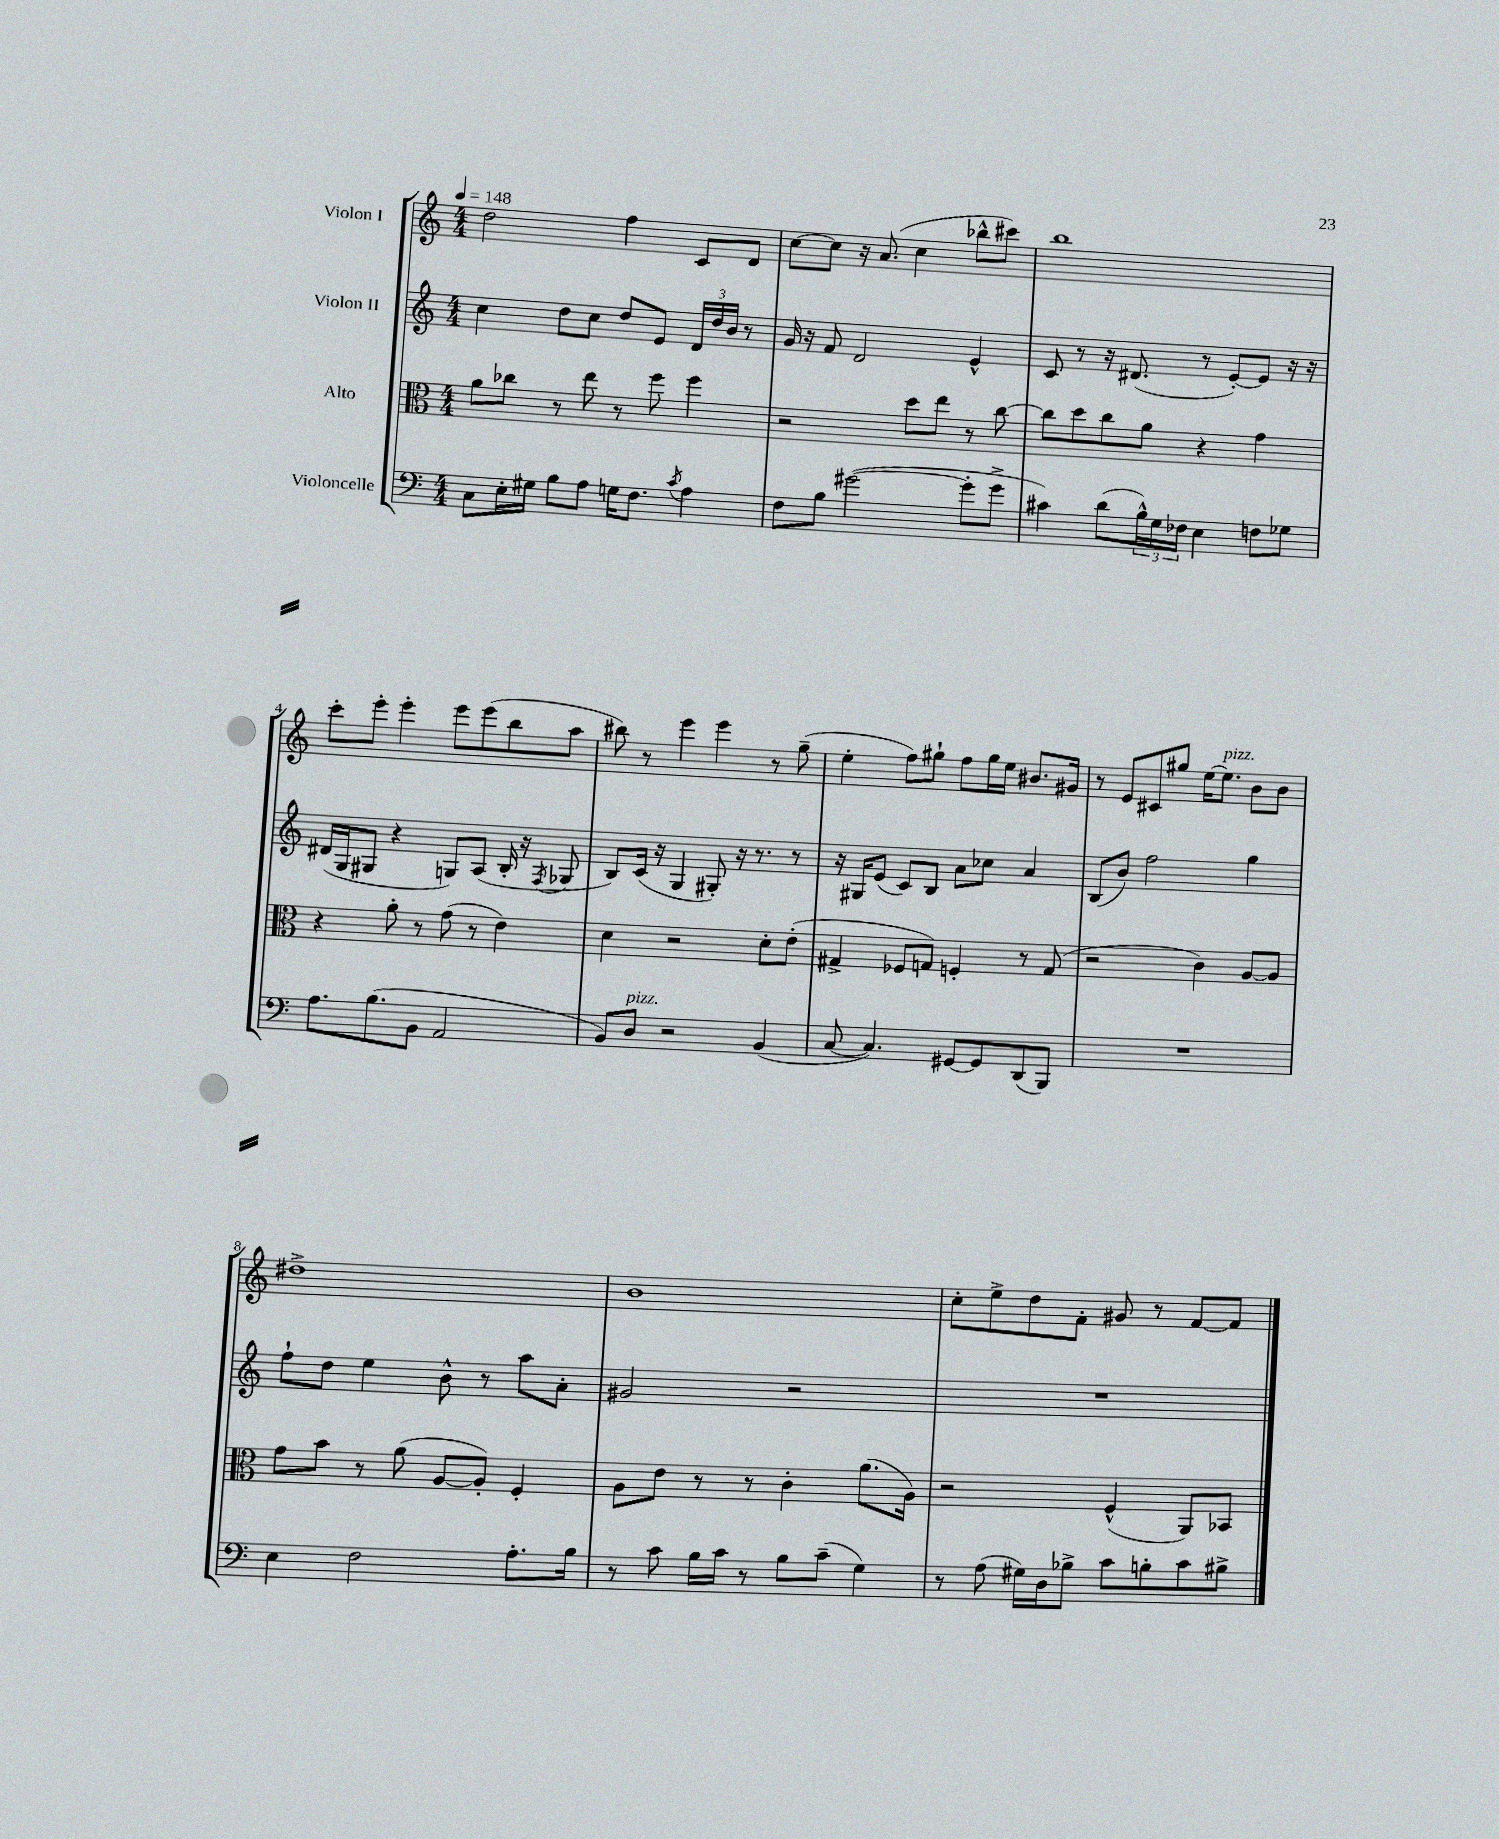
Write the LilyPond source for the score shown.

<<
\new StaffGroup <<
\new Staff = "s0" \with { instrumentName = "Violon I" } {
    \clef treble \key c \major \numericTimeSignature \time 4/4 \tempo 4 = 148
    d''2 f''4 c'8 d'8 |
    c''8~ c''8 r16 a'8.( c''4 bes''8-^ cis'''8) |
    b''1 |
    c'''8-. e'''8-. e'''4-. e'''8 e'''8( b''8 a''8 |
    bis''8) r8 e'''4 e'''4 r8 g''8--( |
    e''4-. f''8) gis''8-! f''8 gis''16 e''16 bis'8. gis'16 |
    r8 e'8 cis'8 gis''8 e''16~ e''8.^\markup { \italic "pizz." } b'8 b'8 |
    dis''1-> |
    b'1 |
    c''8-. e''8-> d''8 f'8-. gis'8 r8 f'8~ f'8 \bar "|." |
}
\new Staff = "s1" \with { instrumentName = "Violon II" } {
    \clef treble \key c \major \numericTimeSignature \time 4/4
    c''4 d''8 c''8 d''8 e'8 \tuplet 3/2 { d'16 d''16 b'16 } r8 |
    g'16 r16 f'8 d'2 e'4-^ |
    c'8 r8 r16 dis'8.( r8 e'8~-.) e'8 r16 r16 |
    dis'16( g16 gis8 r4 g8) a8( b16-. r16 \acciaccatura { f8 } ges8 |
    b8) c'16( r16 g4 gis8-.) r16 r8. r8 |
    r16 gis16 e'8( c'8) b8 a'8 ces''8 a'4 |
    b8( b'8) f''2 g''4 |
    f''8-! d''8 e''4 b'8-^ r8 a''8 a'8-. |
    gis'2 r2 |
    R1 \bar "|." |
}
\new Staff = "s2" \with { instrumentName = "Alto" } {
    \clef alto \key c \major \numericTimeSignature \time 4/4
    a'8 ces''8 r8 e''8 r8 f''8 f''4 |
    r2 d''8 e''8 r8 c''8~ |
    c''8 d''8 c''8 a'8 r4 g'4 |
    r4 a'8-. r8 g'8( r8 e'4) |
    d'4 r2 d'8-. e'8-.( |
    gis4-> fes8 g8) f4-. r8 g8( |
    r2 c'4) a8~ a8 |
    g'8 b'8 r8 a'8( a8~ a8-.) f4-. |
    a8 e'8 r8 r8 c'4-. a'8.( a16) |
    r2 f4-^( a,8) bes,8 \bar "|." |
}
\new Staff = "s3" \with { instrumentName = "Violoncelle" } {
    \clef bass \key c \major \numericTimeSignature \time 4/4
    c8 e16-. gis16 b8 a8 g16 f8. \acciaccatura { c'8 } a4 |
    f8 b8 gis'2~( gis'8-. gis'8-> |
    cis'4) d'8( \tuplet 3/2 { b16-^) g16 fes16 } e4 f8 ges8 |
    a8. b8.( b,8 a,2 |
    b,8) d8^\markup { \italic "pizz." } r2 b,4( |
    c8~ c4.) gis,8~ gis,8 d,8( b,,8) |
    R1 |
    e4 f2 a8.-. b16 |
    r8 c'8 b16 c'16 r8 b8 c'8--( g4) |
    r8 a8( gis16) d16 bes8-> c'8 b8-. c'8 bis8-> \bar "|." |
}
>>
>>
